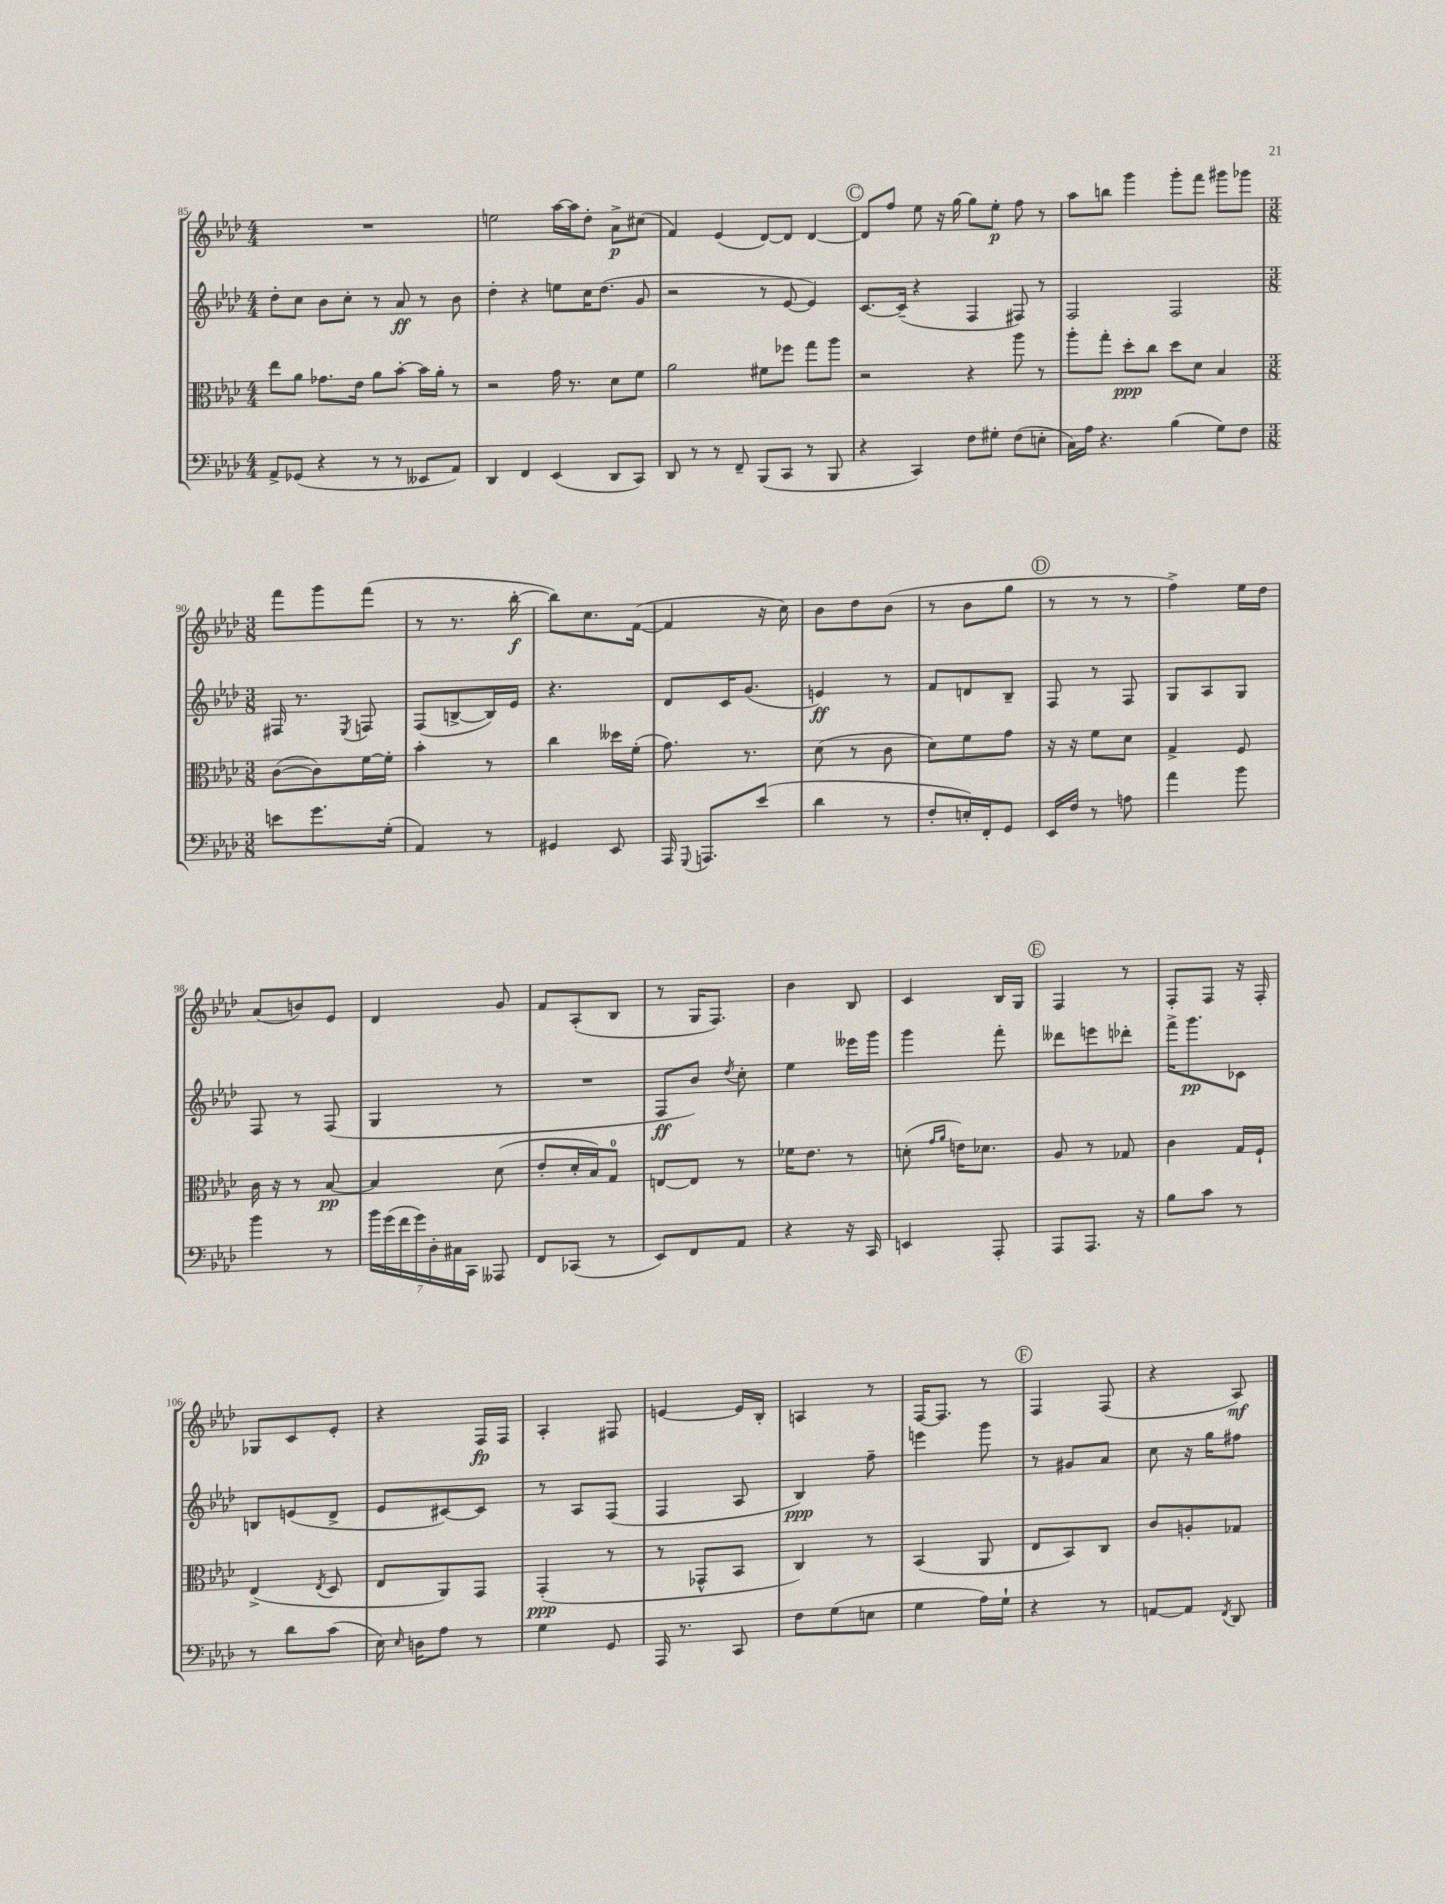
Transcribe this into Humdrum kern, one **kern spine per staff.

**kern	**kern	**dynam	**kern	**dynam	**kern	**dynam
*part4	*part3	*part3	*part2	*part2	*part1	*part1
*staff4	*staff3	*staff3	*staff2	*staff2	*staff1	*staff1
*clefF4	*clefC3	*	*clefG2	*	*clefG2	*
*k[b-e-a-d-]	*k[b-e-a-d-]	*	*k[b-e-a-d-]	*	*k[b-e-a-d-]	*
*M4/4	*M4/4	*	*M4/4	*	*M4/4	*
=85	=85	=85	=85	=85	=85	=85
8AA-^/L	8ee-\L	.	8dd-'\L	.	1r	.
(8GG-X/J	8a-\J	.	8cc\J	.	.	.
4r	8.g-X\L	.	8b-\L	.	.	.
.	.	.	8cc'\J	.	.	.
.	16e-\Jk	.	.	.	.	.
8r	8a-\L	.	8r	.	.	.
8r	[8b-'\J	.	8a-/	ff	.	.
8EE--X/L	16b-\LL]	.	8r	.	.	.
.	16a-'\JJ	.	.	.	.	.
8AA-/J)	8r	.	8b-\	.	.	.
=86	=86	=86	=86	=86	=86	=86
4DD-/	2r	.	4dd-'\	.	2een\	.
4FF/	.	.	4r	.	.	.
(4EE-/	16g\	.	8een\L	.	[16aa-\LL	.
.	8.r	.	.	.	16aa-\J]	.
.	.	.	16cc\K	.	8dd-'\J	.
.	.	.	(8.dd-\J	.	.	.
8DD-/L	8d-\L	.	.	.	8a-^\L	p
8CC/J)	8f\J	.	8g/	.	(8cc#X\J	.
=87	=87	=87	=87	=87	=87	=87
8DD-/	2a-\	.	2r	.	4f/)	.
8r	.	.	.	.	.	.
8r	.	.	.	.	(4e-/	.
8FF~/	.	.	.	.	.	.
(8BBB-/L	8f#X\L	.	8r	.	[8d-/L)	.
8CC/J	8ff-X\J	.	[8e-/	.	8d-/J]	.
8r	8gg\L	.	4e-/])	.	[4d-/	.
8BBB-/	8aa-\J	.	.	.	.	.
!!LO:REH:place=s1:t=C
=88	=88	=88	=88	=88	=88	=88
4r	2r	.	[8.c/L	.	8d-/L]	.
.	.	.	.	.	8ff/J	.
.	.	.	(16c~/Jk]	.	.	.
4CC/)	.	.	4r	.	8ee-\	.
.	.	.	.	.	16r	.
.	.	.	.	.	[16gg\	.
8F\L	4r	.	4F/	.	8gg\L]	.
8G#X'\J	.	.	.	.	8ee-'\J	p
(8F\L	8aa-\	.	8F#X/)	.	8ff\	.
8En'\J	8r	.	8r	.	8r	.
=89	=89	=89	=89	=89	=89	=89
16C\LL)	8aa-'\L	.	2F/	.	8aa-\L	.
16A-\JJ	.	.	.	.	.	.
4.r	8gg'\J	.	.	.	8bbn\J	.
.	8dd-'\L	ppp	.	.	4ggg\	.
.	8cc\J	.	.	.	.	.
(4B-\	8dd-\L	.	2F/	.	8ggg'\L	.
.	8d-\J	.	.	.	8fff\J	.
8G\L)	4B-/	.	.	.	8ggg#X\L	.
8F\J	.	.	.	.	8ggg-X\J	.
!!LO:LB:g=z
=90	=90	=90	=90	=90	=90	=90
*M3/8	*M3/8	*	*M3/8	*	*M3/8	*
8en\L	([8c\L	.	16F#X/	.	8fff\L	.
.	.	.	8.r	.	.	.
8.g\	8c\])	.	.	.	8ggg\	.
.	.	.	8qE-/	.	.	.
.	[16f\L	.	8Fn/	.	(8fff\J	.
(16G'\Jk	16f'\JJ]	.	.	.	.	.
=91	=91	=91	=91	=91	=91	=91
4AA-/)	4b-'\	.	(8F/L	.	8r	.
.	.	.	[8Bn^/	.	8.r	.
8r	8r	.	16B/L])	.	.	.
.	.	.	16e-/JJ	.	[16bb-'\	f
=92	=92	=92	=92	=92	=92	=92
4GG#X/	4cc\	.	4.r	.	8bb-\L])	.
.	.	.	.	.	8.cc\	.
8EE-/	16dd--X\LL	.	.	.	.	.
.	(16f'\JJ	.	.	.	([16f\Jk	.
=93	=93	=93	=93	=93	=93	=93
16AAA-/	8.g\)	.	8d-/L	.	4f/]	.
8qqGGG/	.	.	.	.	.	.
8.AAAn/L	.	.	.	.	.	.
.	.	.	16c/K	.	.	.
.	8.r	.	(8.g/J	.	.	.
(8e-/J	.	.	.	.	16r	.
.	.	.	.	.	16cc\)	.
=94	=94	=94	=94	=94	=94	=94
4d-\	(8d-\	.	4en/)	ff	8b-\L	.
.	8r	.	.	.	8dd-\	.
8r	8c\	.	8r	.	(8b-\J	.
=95	=95	=95	=95	=95	=95	=95
8F'/L	8d-\L)	.	8f/L	.	8r	.
16En'/L)	8f\	.	8dn/	.	8b-\L	.
16FF'/J	.	.	.	.	.	.
8GG/J	8g\J	.	8B-~/J	.	8gg\J	.
!!LO:REH:place=s1:t=D
=96	=96	=96	=96	=96	=96	=96
16EE-/LL	16r	.	8F/	.	8r	.
16F/JJ	16r	.	.	.	.	.
8r	8f\L	.	8r	.	8r	.
8An\	8d-\J	.	8F/	.	8r	.
=97	=97	=97	=97	=97	=97	=97
4a-\	4G^/	.	8G/L	.	4ff^\)	.
.	.	.	8A-/	.	.	.
8b-\	8F/	.	8G/J	.	16ee-\LL	.
.	.	.	.	.	16dd-\JJ	.
!!LO:LB:g=z
=98	=98	=98	=98	=98	=98	=98
4b-\	16c\	.	8F/	.	(8a-/L	.
.	16r	.	.	.	.	.
.	8r	.	8r	.	8bn/)	.
8r	[8B-/	pp	(8F/	.	8e-/J	.
=99	=99	=99	=99	=99	=99	=99
28b-\LL	4B-/]	.	4G/	.	4d-/	.
(28g\	.	.	.	.	.	.
28f\	.	.	.	.	.	.
28g\)	.	.	.	.	.	.
28D-'\	.	.	.	.	.	.
28C#X\	.	.	.	.	.	.
28CC\JJ	.	.	.	.	.	.
8AAA--X/	(8d-\	.	8r	.	8g/	.
=100	=100	=100	=100	=100	=100	=100
8FF/L	8e-'/L	.	4.r	.	8f/L	.
(8CC-X/J	16d-'/L	.	.	.	(8A-'/	.
.	16B-/J)	.	.	.	.	.
8r	8G/J	.	.	.	8B-/J	.
=101	=101	=101	=101	=101	=101	=101
8EE-/L)	[8En/L	.	8F/L	ff	8r	.
8FF/	8E/J]	.	8b-/J)	.	16G/KL	.
.	.	.	.	.	8.F/J)	.
.	.	.	8qdd-/	.	.	.
8AA-/J	8r	.	8cc'\	.	.	.
=102	=102	=102	=102	=102	=102	=102
4r	16f-X\KL	.	4ee-\	.	4b-\	.
.	8.e-\J	.	.	.	.	.
16r	8r	.	16eee--X\LL	.	8B-/	.
16CC/	.	.	16ggg\JJ	.	.	.
=103	=103	=103	=103	=103	=103	=103
4EEn/	(8dn'\	.	4ggg\	.	4c/	.
.	16qqg/LL	.	.	.	.	.
.	16qqa-/JJ	.	.	.	.	.
.	16en\KL)	.	.	.	.	.
.	8.d-X\J	.	.	.	.	.
8AAA-'/	.	.	8fff'\	.	16B-/LL	.
.	.	.	.	.	16G/JJ	.
!!LO:REH:place=s1:t=E
=104	=104	=104	=104	=104	=104	=104
8AAA-/L	8A-/	.	8ddd--X\L	.	4F/	.
8.AAA-/J	8r	.	8eeen\	.	.	.
.	8G-X/	.	8ddd-X'\J	.	8r	.
16r	.	.	.	.	.	.
=105	=105	=105	=105	=105	=105	=105
8B-\L	4c\	.	16fff^\KL	.	8F'/L	.
.	.	.	8.ggg\	pp	.	.
8c\J	.	.	.	.	8F/J	.
8r	16G/LL	.	8c-X\J	.	16r	.
.	16F`/JJ	.	.	.	16F'/	.
!!LO:LB:g=z
=106	=106	=106	=106	=106	=106	=106
8r	(4E-^/	.	8Bn/L	.	8G-X/L	.
8d-\L	.	.	(8en/	.	8c/	.
.	8qE-/	.	.	.	.	.
(8c\J	8D-/	.	8d-^/J	.	8e-'/J	.
=107	=107	=107	=107	=107	=107	=107
16E-\)	8E-/L	.	8e-/L	.	4r	.
16qqE-/	.	.	.	.	.	.
16Dn\KL	.	.	.	.	.	.
8A-\J	8AA-/)	.	[8c#X/)	.	.	.
8r	8GG/J	.	8c#/J]	.	16F/LL	fp
.	.	.	.	.	16F/JJ	.
=108	=108	=108	=108	=108	=108	=108
4G\	(4GG'/	ppp	8r	.	4A-'/	.
.	.	.	8A-/L	.	.	.
8GG/	8r	.	(8F/J	.	8F#X/	.
=109	=109	=109	=109	=109	=109	=109
16AAA-/	8r	.	4F/	.	[4en/	.
8.r	.	.	.	.	.	.
.	8GG-X^^/L	.	.	.	.	.
8CC/	8BB-/J	.	8A-/	.	16e/LL]	.
.	.	.	.	.	16B-'/JJ	.
=110	=110	=110	=110	=110	=110	=110
8F\L	4C/)	.	4B-/)	ppp	4An/	.
(8G\	.	.	.	.	.	.
8En\J	8r	.	8ff~\	.	8r	.
=111	=111	=111	=111	=111	=111	=111
4G\	(4BB-/	.	4eeen\	.	[16F/KL	.
.	.	.	.	.	8.F/J]	.
16A-\LL)	8AA-/	.	8ggg\	.	8r	.
16G`\JJ	.	.	.	.	.	.
!!LO:REH:place=s1:t=F
=112	=112	=112	=112	=112	=112	=112
4r	8E-/L	.	8r	.	4F/	.
.	8BB-/)	.	8g#X/L	.	.	.
8r	8C/J	.	8a-/J	.	(8F/	.
=113	=113	=113	=113	=113	=113	=113
[8AAn/L	8c/L	.	8cc\	.	4r	.
8AA/J]	8An'/	.	16r	.	.	.
.	.	.	16gg\KL	.	.	.
8qFF/	.	.	.	.	.	.
8DD-/	8G-X/J	.	8ff#X\J	.	8A-/)	mf
==	==	==	==	==	==	==
*-	*-	*-	*-	*-	*-	*-
